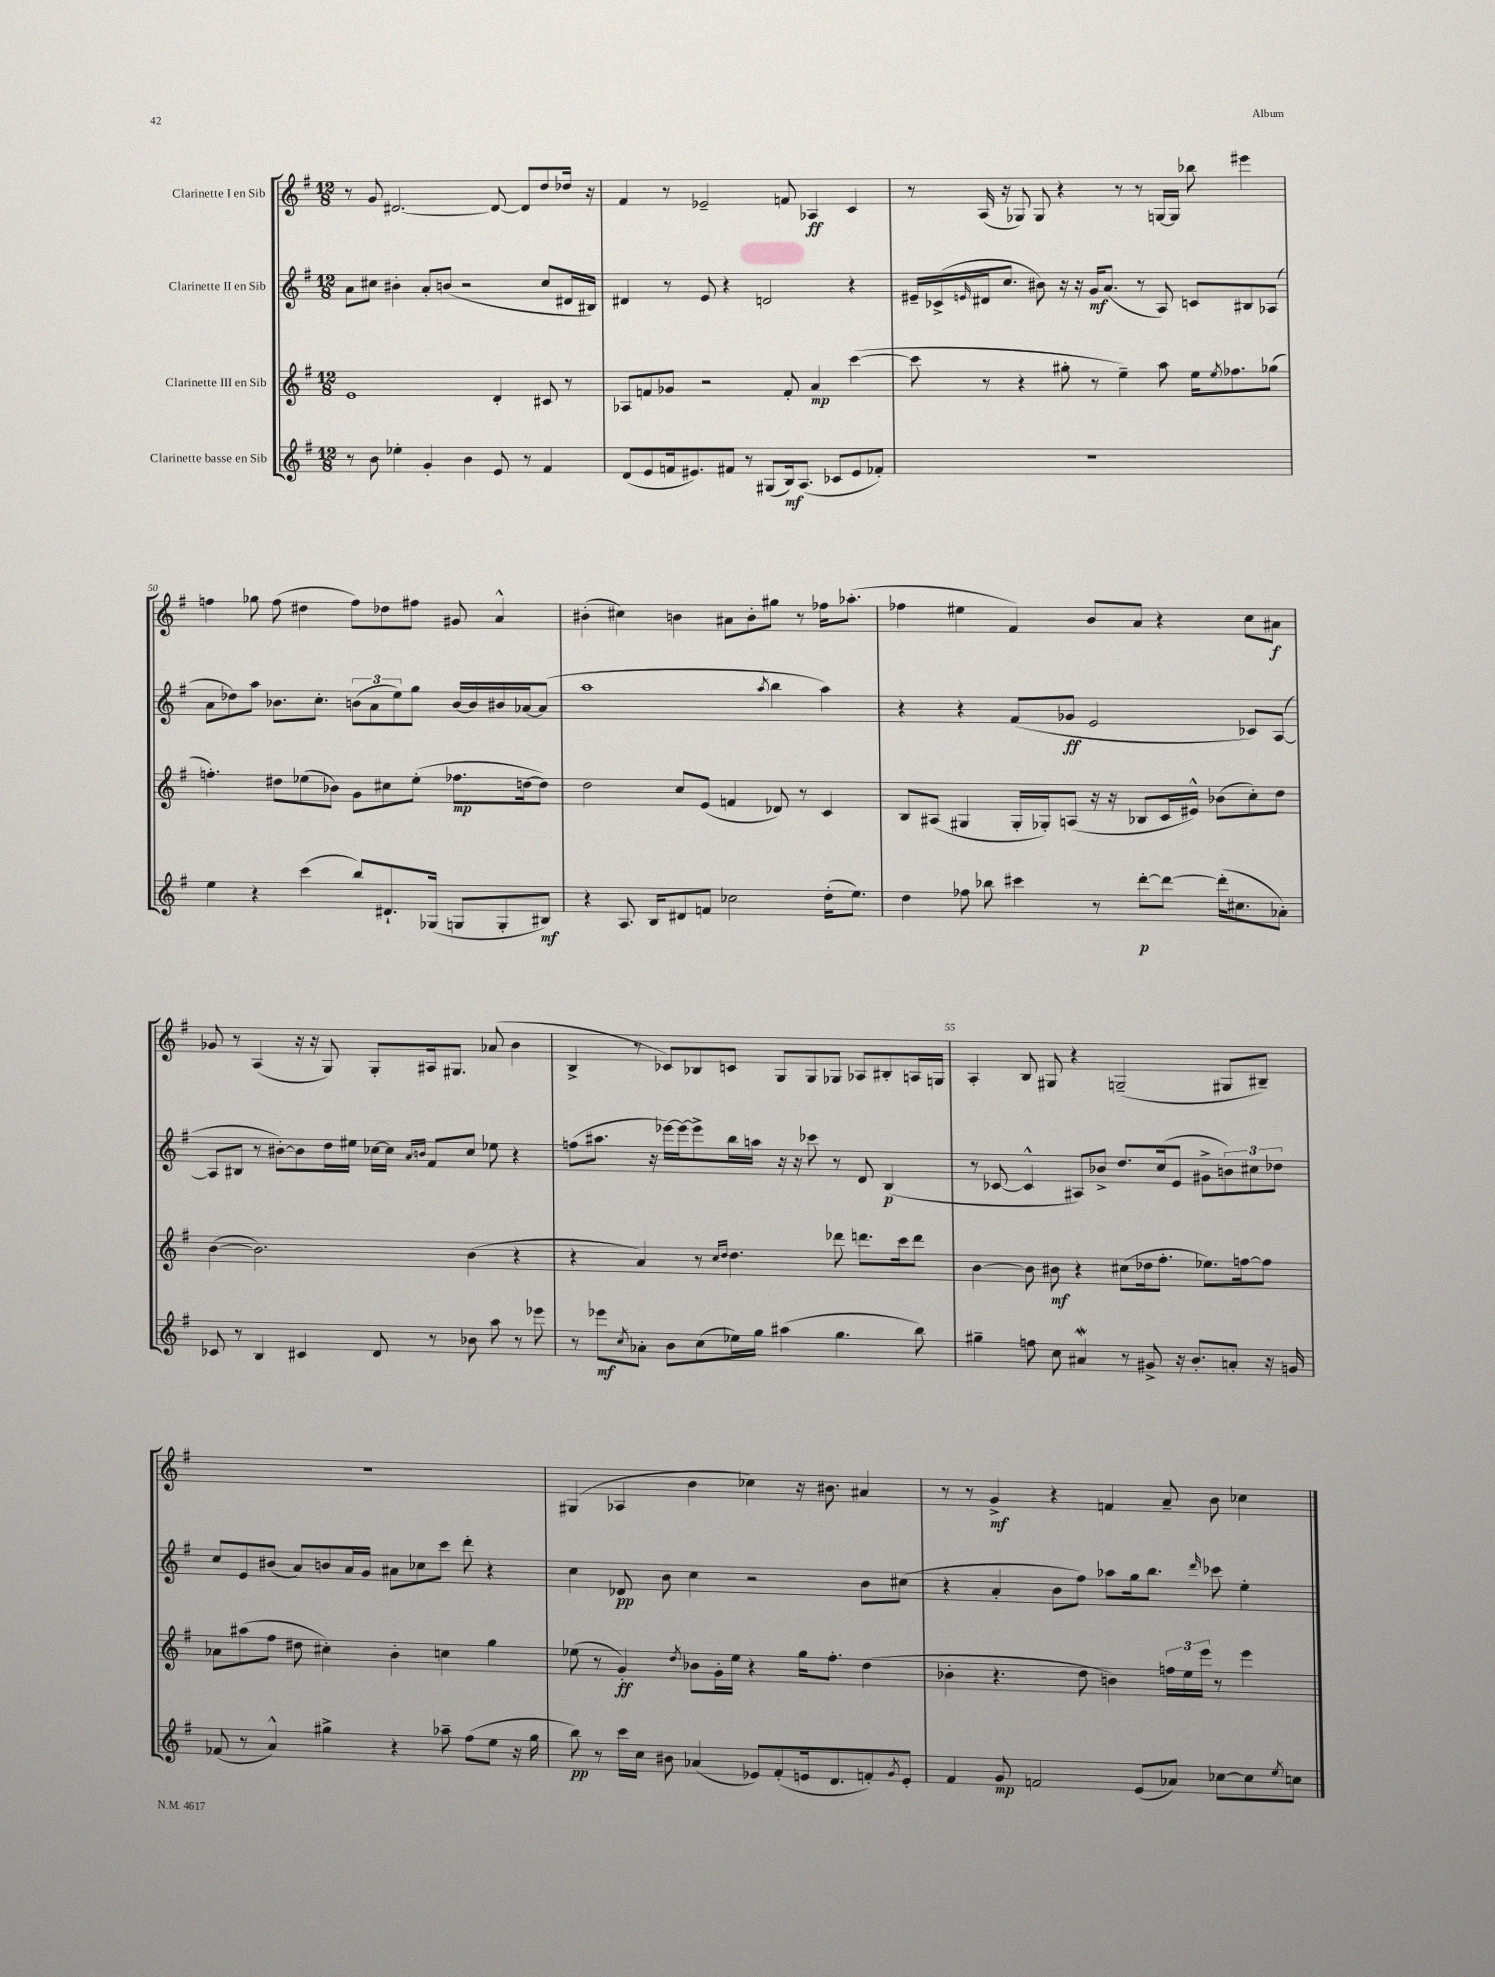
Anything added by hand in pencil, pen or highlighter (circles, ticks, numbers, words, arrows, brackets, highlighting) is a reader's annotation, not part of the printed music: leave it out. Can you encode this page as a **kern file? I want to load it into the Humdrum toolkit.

**kern	**kern	**kern	**kern
*staff4	*staff3	*staff2	*staff1
*clefG2	*clefG2	*clefG2	*clefG2
*k[f#]	*k[f#]	*k[f#]	*k[f#]
*M12/8	*M12/8	*M12/8	*M12/8
8r	1e	8a\L	8r
8b\	.	8cc#\J	8g/
4ee-'\	.	4b#'\	[2.d#/
4g'/	.	8a'/L	.
.	.	(8b/J	.
4b\	.	2r	.
8e/	4d'/	.	8d#/_
8r	.	.	8d#/]L
4f#/	8c#/	8cc#/L	8dd/
.	8r	16d#/L	16dd-/Jk
.	.	16B#/JJ)	16r
=	=	=	=
(8d/L	8A-/L	4d#/	4f#/
8e/	8f/	.	.
16f/k	8g-/J	8r	8r
8.e#/)	.	.	.
.	2r	8e/	2e-~/
8f#/J	.	4r	.
8r	.	.	.
(8G#/L	.	2d/	.
16B/k)	8f'/	.	8f/
(8.A/J	.	.	.
.	4a/	.	4A-/
8c-/L	.	.	.
8e#/	([4ccc\	4r	4c/
8f-'/J)	.	.	.
=	=	=	=
1.r	8ccc\]	16e#~/LL	8r
.	.	(16c-^/	.
.	.	16qqe/	.
.	8r	16d#/J	(16A/
.	.	8.cc/J	16r
.	4r	.	8G-/)
.	.	8b#\)	8G-/
.	8gg#'\	16r	4r
.	.	16r	.
.	8r	16g/LK	.
.	.	(8.a/J	.
.	4ee~\)	.	8r
.	.	8r	8r
.	8aa\	8A/)	[16G/LL
.	.	.	16G/]JJ
.	16ee\LK	8c/L	8bb-\
.	8qee/	.	.
.	8.ff-\	.	.
.	.	8B#/	4eee#\
.	(8gg-\J	(8A-/J	.
=	=	=	=
4ee\	4.ff'\)	8a\L	4ff\
.	.	8dd-\)	.
4r	.	8aa\J	8gg-\
.	8dd#\L	8.b-\L	(8ff\
(4ccc\	(8ee-\	.	4dd#\
.	.	8.cc'\J	.
.	8b-\J)	.	.
8bb/L)	8g\L	(12b\L	8ff\L)
.	.	12a\	.
8.d#`/	8cc#\	.	8dd-\
.	.	12ee\)	.
.	(8ee-'\J	8gg\J	8ff#\J
(16G-/Jk	.	.	.
8G/L	8.ff-\L	[16b/LL	8g#/
.	.	16b/]	.
8G'/	.	16b#/	4a^^/
.	[16dd\k	[16a-/J	.
8B#/J)	8dd\]J)	(8a-/]J	.
=	=	=	=
4r	2dd\	1aa	(4b#'\
8.A/	.	.	4cc#\)
16B/LK	.	.	.
8d#/	8cc/L	.	4b\
8f/J	(8e/J	.	.
2cc-\	4f/	.	8a#\L
.	.	.	8b'\
.	.	8qaa/	.
.	8d-/)	4bb\	8gg#\J
.	8r	.	8r
(16dd'\LK	4c/	4aa\)	16ff-\LK
8.ee\J)	.	.	(8.aa-'\J
=	=	=	=
4dd\	8B/L	4r	4ff-\
.	(8A#/J	.	.
8ff-\	4G#/	4r	4ee#\
8bb-\	.	.	.
4ccc#\	16G#'/LL	(8f#/L	4f#/)
.	16G-'/J)	.	.
.	(8A/J	8g-/J	.
8r	16r	2e/	8b/L
.	16r	.	.
[8ddd'\L	8B-/L	.	8a/J
8ddd\_J	16c/L	.	4r
.	16e#^^/JJ)	.	.
(16ddd'\]LK	(8b-\L	.	.
8.cc#\	.	.	.
.	8cc'\)	8c-/L)	8cc\L
8a-'\J)	8dd\J	([8A/J	8a#\J
=	=	=	=
8c-/	([4b\	8A/]L	8g-/
8r	.	8B#/J	8r
4B/	2.b\])	8r	(4A/
.	.	[8b#'\L)	.
4c#/	.	8b#\]	16r
.	.	.	16r
.	.	16dd\L	8G/)
.	.	16ee#\JJ	.
8d/	.	[16cc-\LL	8G'/L
.	.	16cc-\]JJ	.
.	.	16qqa/LL	.
.	.	16qqb/JJ	.
8r	.	8f#/L	16A#/k
.	.	.	8.G#/J
8b-\	(4b\	8cc-/J	.
8aa\	.	8ee-\	(8a-/
8r	4r	4r	4b\
8eee-\	.	.	.
=	=	=	=
8r	4r	(8ff\L	4B^/
8eee-\L	.	8.aa#\J	.
8qcc/	.	.	.
8a-'\J	4a/)	.	8r
.	.	16r	.
8b\L	.	[16eee-\LL)	8c-/L)
.	.	16eee-\_J	.
(8cc\	8r	8eee-^\]	8B-/
.	16qqcc/LL	.	.
.	16qqdd/JJ	.	.
16ee-\L)	4.dd\	16bb\L	8c/J
16gg\JJ	.	16aa\JJ	.
(4aa#\	.	16r	8G/L
.	.	16r	.
.	.	8ccc-\	8G/
4.gg\	8ddd-\	8r	8G-/J
.	8.ddd\L	8d/	8A-/L
.	.	(4B/	8B#'/
.	16ccc\k	.	.
8bb\)	8ddd\J	.	16A/L
.	.	.	16G/JJ
=	=	=	=
4gg#~\	[4b\	8r	4A'/
.	.	[8c-/	.
8ff\	8b\]	4c-^^/]	8B/
8cc\	8b#\	.	8G#/
4a#/	4r	8A#/L)	4r
.	.	8b-^/J	.
8r	(8cc#\L	8.dd/L	(2G~/
8g#^/	16dd-\k	.	.
.	8.ff#'\J	(16cc/k	.
16r	.	8e/J	.
8.b'/L	.	.	.
.	8.ee-\L)	8g#^\L	.
8a'/J	.	12b\)	8G#/L
.	[16ff\k	.	.
.	.	12cc#\	.
16r	8ff\]J	.	8B#~/J)
.	.	12dd-\J	.
16g/	.	.	.
=	=	=	=
(8f-/	8a-\L	8cc/L	1.r
8r	(8aa#\	8e/	.
4a^^/)	8ff#\J	(8b#/J	.
.	8dd#\	8a/L)	.
4gg#^\	4cc#'\)	8b/	.
.	.	16a/L	.
.	.	16g/JJ	.
4r	4b'\	8a#\L	.
.	.	8cc-\	.
8aa-~\	4cc\	8ccc\J	.
(8ff#\L	.	8ddd'\	.
8ee\J	4gg\	4r	.
16r	.	.	.
16gg#\	.	.	.
=	=	=	=
8bb\)	(8ee-\	4cc\	(4G#/
8r	8r	.	.
16ccc\LL	4g'/)	8d-/	4A-/
16cc\JJ	.	.	.
8b#\	.	8b\	.
.	8qdd/	.	.
(4a-/	8b-\L	4cc\	4b\
.	16g'\L	.	.
.	16ee-\JJ	.	.
8e-/L)	4r	2r	4cc-\)
(8f#'/	.	.	.
16e/k	16gg\LK	.	16r
8.d/	8.ff#'\J	.	8.b#\
8f'/)	(4dd\	8b\L	4a#/
8qg/	.	.	.
8e'/J	.	(8cc#\J	.
=	=	=	=
4f#/	4b-'\	4r	8r
.	.	.	8r
8g/	4.r	4a'/	4g^/
2f/	.	.	.
.	.	8b\L	4r
.	8dd\	8ff#\J)	.
.	4b\)	8aa-\L	4f/
(8e/L	.	16gg\k	.
.	.	8.bb\J	.
8a-/J)	24ff\LL	.	8a~/
.	24ee\	.	.
.	24eee\JJ	.	.
.	.	16qqddd/	.
[8cc-\L	8r	8ccc-\	8b\
8cc-\]	4eee\	4ee'\	4cc-\
8qee/	.	.	.
8cc\J	.	.	.
==	==	==	==
*-	*-	*-	*-
